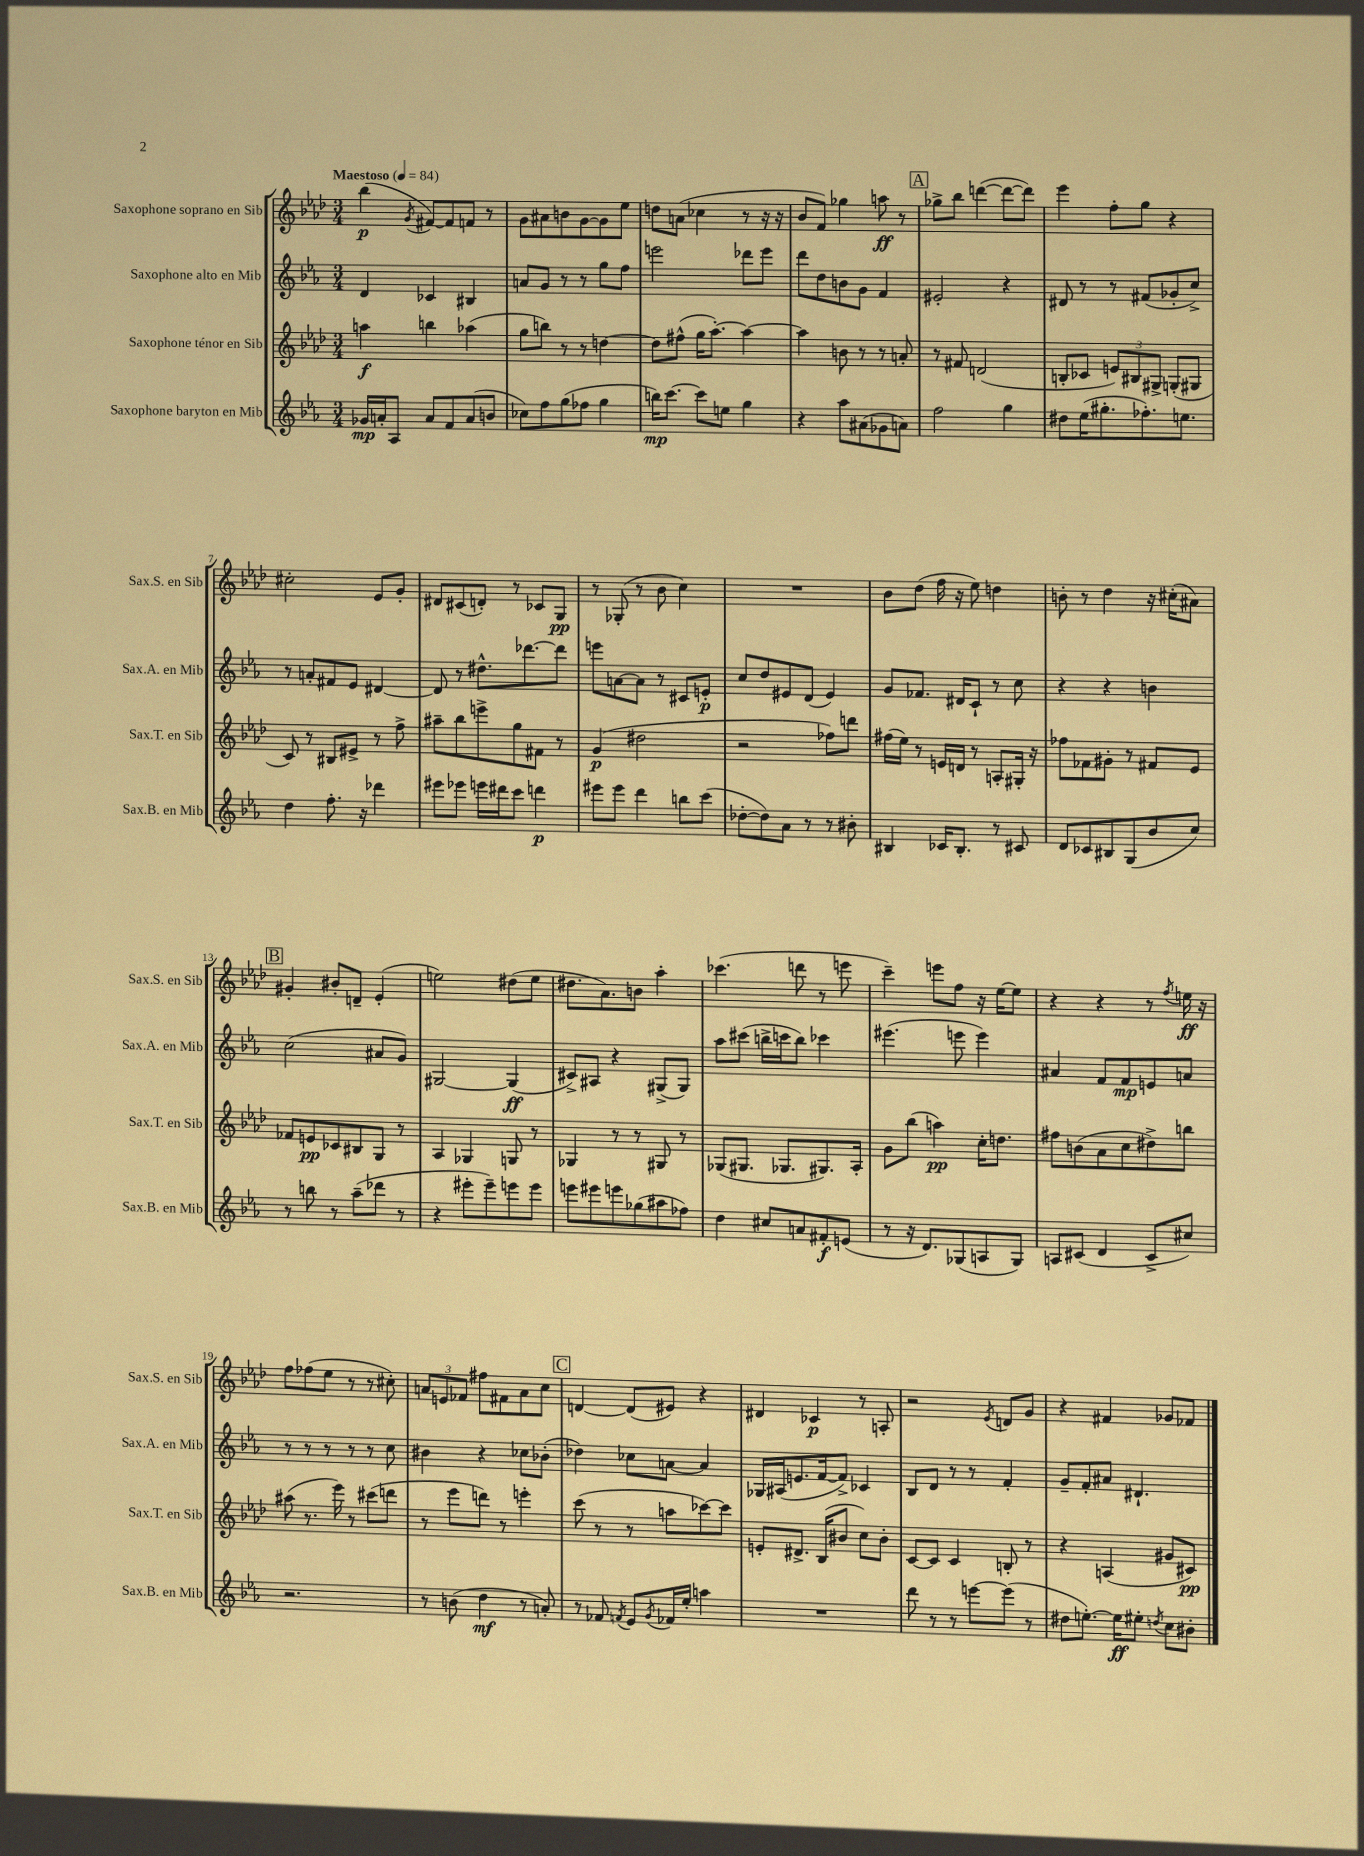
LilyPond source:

<<
\new StaffGroup <<
\new Staff = "s0" \with { instrumentName = "Saxophone soprano en Sib" shortInstrumentName = "Sax.S. en Sib" } {
    \clef treble \key aes \major \numericTimeSignature \time 3/4 \tempo "Maestoso" 4 = 84
    bes''4\p( \acciaccatura { g'8 } fis'8~) fis'8 f'8 r8 |
    g'8 ais'8 b'8 g'8~ g'8 ees''8 |
    d''8 a'8( ces''4 r8 r16 r16 |
    bes'8 f'8) ges''4 a''8\ff r8 |
    \mark \markup { \box "A" } ges''8-> bes''8 d'''4~( d'''8~ d'''8) |
    ees'''4 f''8-. g''8 r4 |
    cis''2-. ees'8 g'8-. |
    dis'8 cis'8( d'8-.) r8 ces'8 g8\pp |
    r8 ges8-.( r8 bes'8 c''4) |
    R2. |
    bes'8 des''8( f''16 r16 ees''8) d''4 |
    b'8-. r8 des''4 r16 cis''16-.( ais'8) |
    \mark \markup { \box "B" } gis'4-. bis'8-. d'8-- ees'4-.( |
    e''2) dis''8( e''8 |
    dis''8. aes'8.) b'8 aes''4-. |
    ces'''4.( d'''8 r8 e'''8 |
    c'''4--) e'''8 f''8 r16 ees''16~ ees''8 |
    r4 r4 r8 \acciaccatura { f''8 } e''16\ff r16 |
    f''8 fes''8( ees''8 r8 r8 cis''8-.) |
    \tuplet 3/2 { a'8 e'8 fes'8 } fis''8 fis'8 a'8 c''8 |
    \mark \markup { \box "C" } d'4~ d'8( eis'8) r4 |
    dis'4 ces'4\p r8 a8-. |
    r2 \acciaccatura { ees'8 } d'8 g'8 |
    r4 fis'4 ges'8 fes'8 \bar "|." |
}
\new Staff = "s1" \with { instrumentName = "Saxophone alto en Mib" shortInstrumentName = "Sax.A. en Mib" } {
    \clef treble \key ees \major \numericTimeSignature \time 3/4
    d'4 ces'4 bis4 |
    a'8 g'8 r8 r8 g''8 f''8 |
    e'''2 des'''8 e'''8 |
    d'''8 d''8 b'8 g'8 f'4 |
    \mark \markup { \box "A" } eis'2-. r4 |
    dis'8 r8 r8 fis'8( ges'8-. c''8->) |
    r8 a'8-. fis'8 ees'8 dis'4~ |
    dis'8 r8 dis''8.-^ des'''8.~ des'''8 |
    e'''8 a'8~ a'8 r8 cis'8 e'8-.\p |
    c''8 d''8 eis'8 d'8( eis'4) |
    g'8 fes'8. dis'16 c'8-! r8 c''8 |
    r4 r4 b'4 |
    \mark \markup { \box "B" } c''2( ais'8 g'8) |
    gis2~ gis4\ff( |
    cis'8->) ais8 r4 gis8->( gis8) |
    aes''8 cis'''8( b''16-> c'''16 b''8) ces'''4 |
    eis'''4.( e'''8 e'''4) |
    ais'4 f'8 f'8\mp e'8 a'8 |
    r8 r8 r8 r8 r8 c''8 |
    bis'4 r4 ces''8 bes'8-.( |
    \mark \markup { \box "C" } des''4) ces''8 a'8~ a'4 |
    ges16 ais16( e'8. f'16~ f'8->) ces'4 |
    bes8 d'8 r8 r8 f'4-. |
    g'8-- f'8-. ais'8 dis'4.-! \bar "|." |
}
\new Staff = "s2" \with { instrumentName = "Saxophone ténor en Sib" shortInstrumentName = "Sax.T. en Sib" } {
    \clef treble \key aes \major \numericTimeSignature \time 3/4
    a''4\f b''4 aes''4( |
    g''8 b''8) r8 r8 d''4~ |
    d''8 fis''8-^( g''16 aes''8.~-.) aes''4~ |
    aes''4 b'8 r8 r8 a'8-. |
    \mark \markup { \box "A" } r8 fis'8 d'2( |
    b8-. ces'8 \tuplet 3/2 { e'8) bis8 gis8-> } g8-.( gis8 |
    c'8) r8 bis8 eis'8-> r8 f''8-> |
    ais''8-- bes''8 e'''8-> g''8 fis'8 r8 |
    g'4\p( dis''2 |
    r2 fes''8) d'''8 |
    fis''16( ees''16) r8 e'16 d'16 r8 a8-. gis16-. r16 |
    fes''8 fes'8 gis'8-. r8 fis'8 ees'8 |
    \mark \markup { \box "B" } fes'8 e'8\pp ces'8 bis8 g8 r8 |
    aes4 ges4 g8 r8 |
    ges4 r8 r8 gis8 r8 |
    ges8( gis8. ges8. gis8.) aes16-. |
    g'8 bes''8( a''4\pp) c''16-. d''8. |
    fis''8 b'8( aes'8 c''8 dis''8->) b''8 |
    ais''8( r8. ees'''16) r8 cis'''8( d'''8 |
    r8 ees'''8 d'''8) r8 e'''4-. |
    \mark \markup { \box "C" } c'''8( r8 r8 a''8 ces'''8~) ces'''8 |
    e'8-. dis'8.-> bes16( bis'8 c''8) bis'8-. |
    c'8~ c'8 c'4 b8-. r8 |
    r4 a4( gis'8 cis'8\pp) \bar "|." |
}
\new Staff = "s3" \with { instrumentName = "Saxophone baryton en Mib" shortInstrumentName = "Sax.B. en Mib" } {
    \clef treble \key ees \major \numericTimeSignature \time 3/4
    ges'16\mp a'16-. aes8 a'8 f'8 a'8( b'8 |
    ces''8) f''8 g''8( fes''8 g''4 |
    b''16\mp) c'''8.~ c'''8 e''8 g''4 |
    r4 aes''8 ais'8( ges'8 a'8) |
    \mark \markup { \box "A" } f''2 g''4 |
    dis''8 ees''16( gis''8.-. fes''8.-.) e''8. |
    d''4 f''8.-. r16 des'''4 |
    eis'''8 ees'''8 e'''16 dis'''16 c'''8 d'''4\p |
    eis'''8 eis'''8 d'''4 b''8 c'''8( |
    des''8~-. des''8) aes'8 r8 r8 bis'8-. |
    bis4 ces'16 bis8.-. r8 cis'8 |
    d'8 ces'8 bis8 g8( bes'8 c''8) |
    \mark \markup { \box "B" } r8 b''8 r8 aes''8--( des'''8 r8 |
    r4 eis'''8-. eis'''8--) e'''8 e'''8 |
    e'''8 eis'''8 e'''8 ges''8( ais''8 fes''8) |
    d''4 cis''8 a'8 fis'8-.\f e'8( |
    r8 r16 d'8.) ges8( a8 ges8) |
    a8 cis'8( d'4 cis'8-> cis''8) |
    r2. |
    r8 b'8( d''4\mf r8 a'8-.) |
    \mark \markup { \box "C" } r8 fes'8 \acciaccatura { f'8 } ees'8 \acciaccatura { g'8 } fes'16 ees''16-. a''4 |
    R2. |
    d'''8 r8 r8 e'''8~ e'''8( r8 |
    dis''8 e''8.~-.) e''16\ff eis''8-. \acciaccatura { d''8 } c''8 bis'8-. \bar "|." |
}
>>
>>
